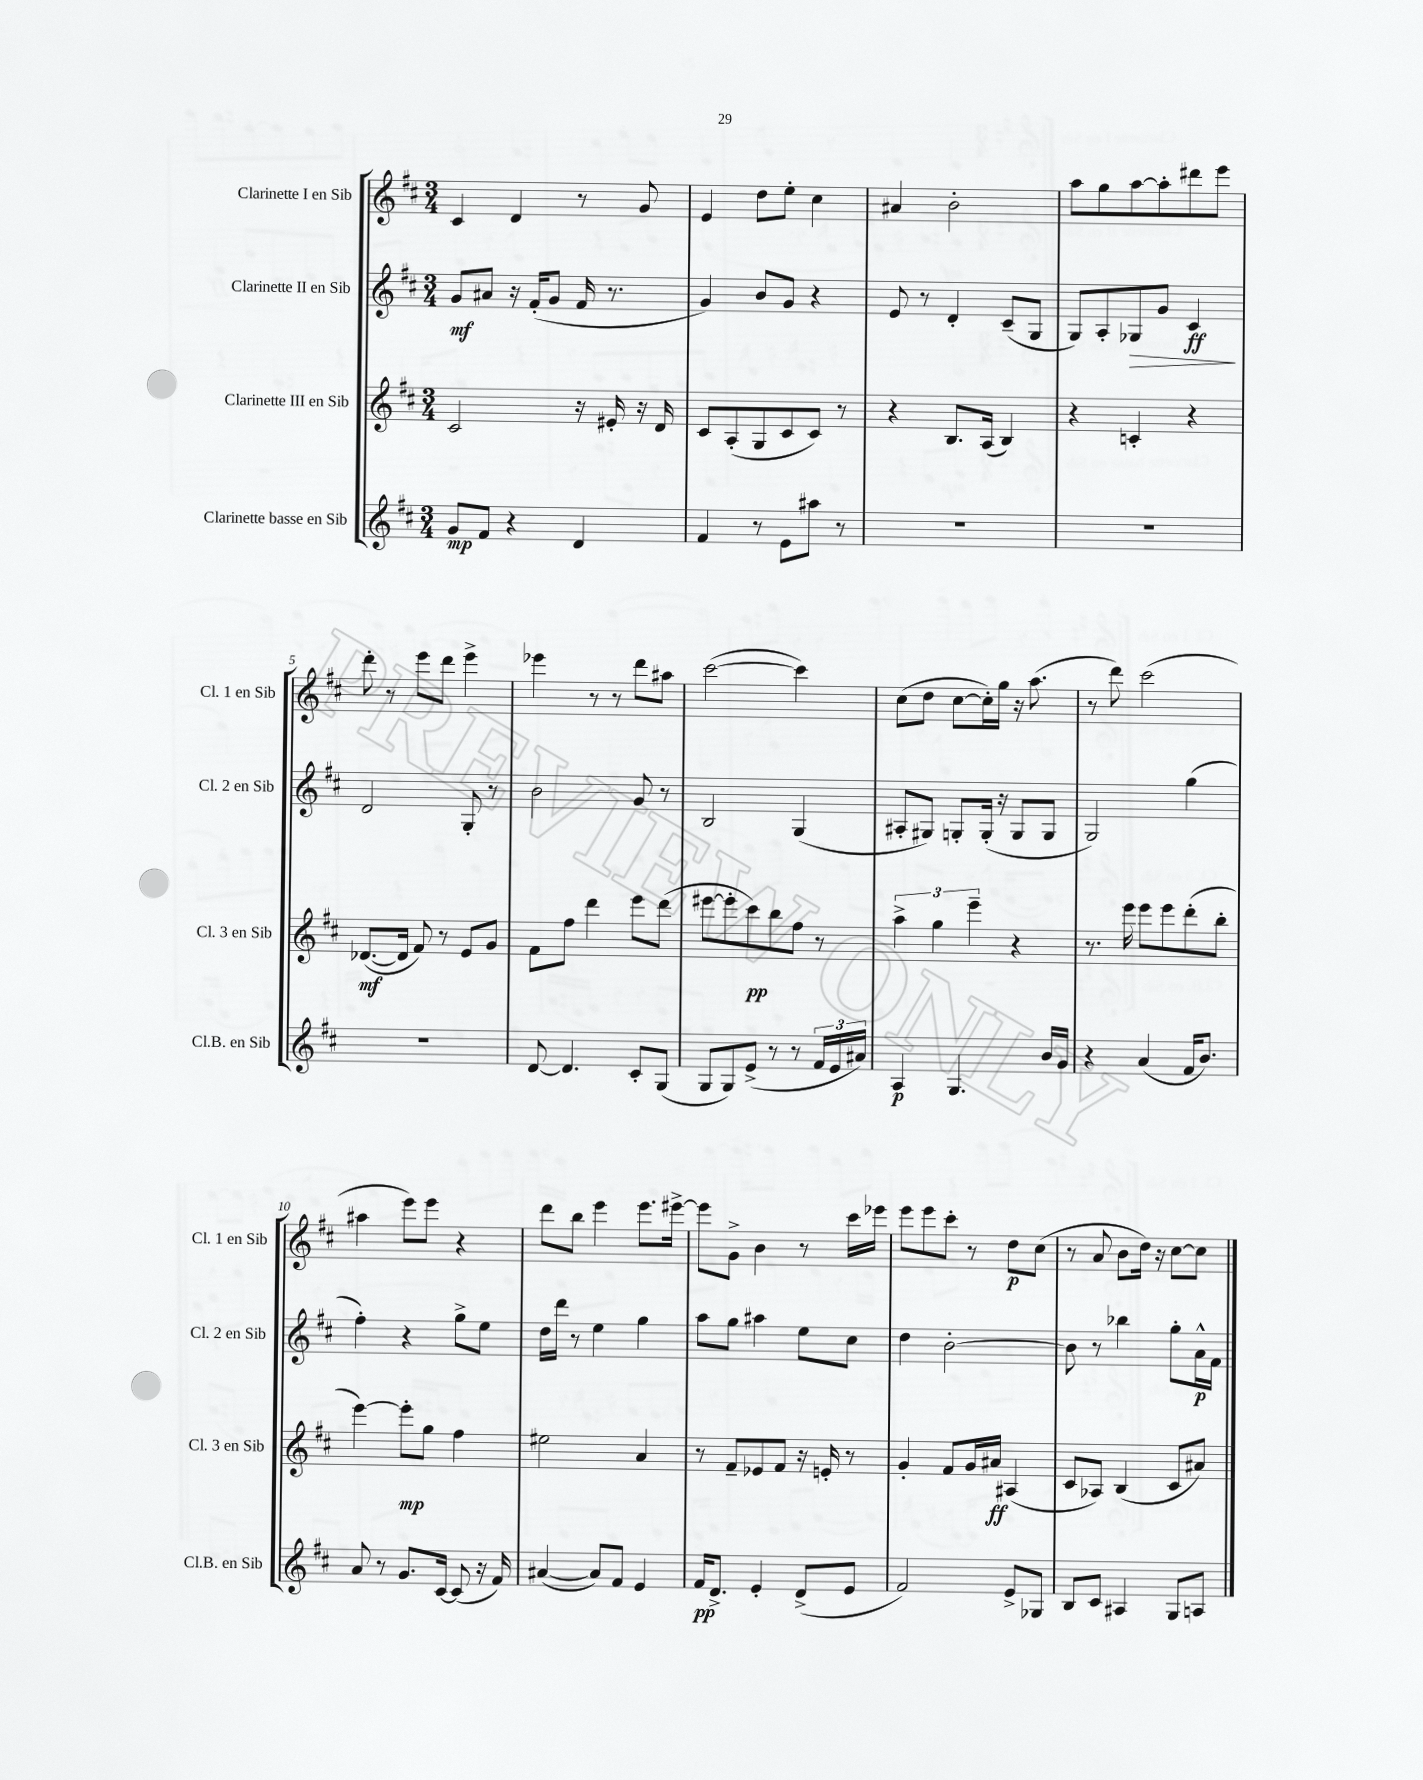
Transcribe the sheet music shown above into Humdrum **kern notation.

**kern	**kern	**kern	**kern
*staff4	*staff3	*staff2	*staff1
*clefG2	*clefG2	*clefG2	*clefG2
*k[f#c#]	*k[f#c#]	*k[f#c#]	*k[f#c#]
*M3/4	*M3/4	*M3/4	*M3/4
8g	2c#	8g	4c#
8f#	.	8a#	.
4r	.	16r	4d
.	.	(16f#'	.
.	.	8g	.
4d	16r	16f#	8r
.	16e#'	8.r	.
.	16r	.	8g
.	16d	.	.
=	=	=	=
4f#	8c#	4g)	4e
.	(8A'	.	.
8r	8G	8b	8dd
8e	8c#	8g	8ee'
8aa#	8c#)	4r	4cc#
8r	8r	.	.
=	=	=	=
2.r	4r	8e	4a#
.	.	8r	.
.	8.B	4d'	2b'
.	(16A	.	.
.	4B)	(8c#~	.
.	.	8G	.
=	=	=	=
2.r	4r	8G)	8aa
.	.	8A'	8gg
.	4c'	8G-	[8aa
.	.	8g	8aa']
.	4r	4c#	8ddd#
.	.	.	8eee
=	=	=	=
2.r	([8.d-	2d	8ddd'
.	.	.	8r
.	16d-]	.	.
.	8f#)	.	8eee
.	8r	.	8ddd
.	8e	8G'	4eee^
.	8g	8r	.
=	=	=	=
[8d	8f#	2b	4eee-
4.d]	8ff#	.	.
.	4ddd	.	8r
.	.	.	8r
8c#'	8eee	8g	8ddd
(8G	(8ddd	8r	8aa#
=	=	=	=
8G	[8eee#	2B	([2ccc#
8G)	8eee#']	.	.
(8e^	8ccc#)	.	.
8r	8bb	.	.
8r	8ff#	(4G	4ccc#])
24f#	8r	.	.
24e	.	.	.
24a#)	.	.	.
=	=	=	=
4A	6aa^	8A#'	(8cc#
.	.	8G#)	8dd
.	6gg	.	.
4.G	.	8G'	[8cc#
.	6eee~	.	.
.	.	(16G'	16cc#'])
.	.	16r	16gg
.	4r	8G	16r
.	.	.	(8.aa
16b	.	8G	.
16g	.	.	.
=	=	=	=
4r	8.r	2G)	8r
.	.	.	8ddd)
.	16eee	.	.
(4a	8eee	.	(2ccc#
.	8eee	.	.
16f#	(8ddd'	(4gg	.
8.b)	.	.	.
.	8bb'	.	.
=	=	=	=
8a	[4eee)	4ff#')	4aa#
8r	.	.	.
8.g	8eee']	4r	8eee)
.	8gg	.	8eee
[16c#	.	.	.
(8c#]	4ff#	8gg^	4r
16r	.	8ee	.
16f#)	.	.	.
=	=	=	=
([4a#	2ee#	16dd	8ddd
.	.	16ddd	.
.	.	8r	8bb
8a#])	.	4ee	4eee
8f#	.	.	.
4e	4a	4gg	8.eee
.	.	.	[16eee#^
=	=	=	=
16f#	8r	8aa	8eee#]
8.d^	.	.	.
.	8f#~	8gg	8g^
4e'	8e-	4aa#	4b
.	8f#	.	.
(8d^	16r	8ee	8r
.	16e'	.	.
8e	8r	8cc#	16ccc#
.	.	.	16eee-
=	=	=	=
2f#)	4g'	4dd	8eee
.	.	.	8eee
.	8f#	[2b'	8ccc#'
.	16g	.	8r
.	16a#	.	.
8e^	(4A#	.	8dd
8G-	.	.	(8cc#
=	=	=	=
8B	8c#	8b]	8r
8c#	8A-)	8r	8a
4A#	(4B	4bb-	8b
.	.	.	16dd)
.	.	.	16r
8G	8c#	8gg'	[8cc#
8A	8a#)	16a^^	8cc#]
.	.	16f#	.
==	==	==	==
*-	*-	*-	*-
